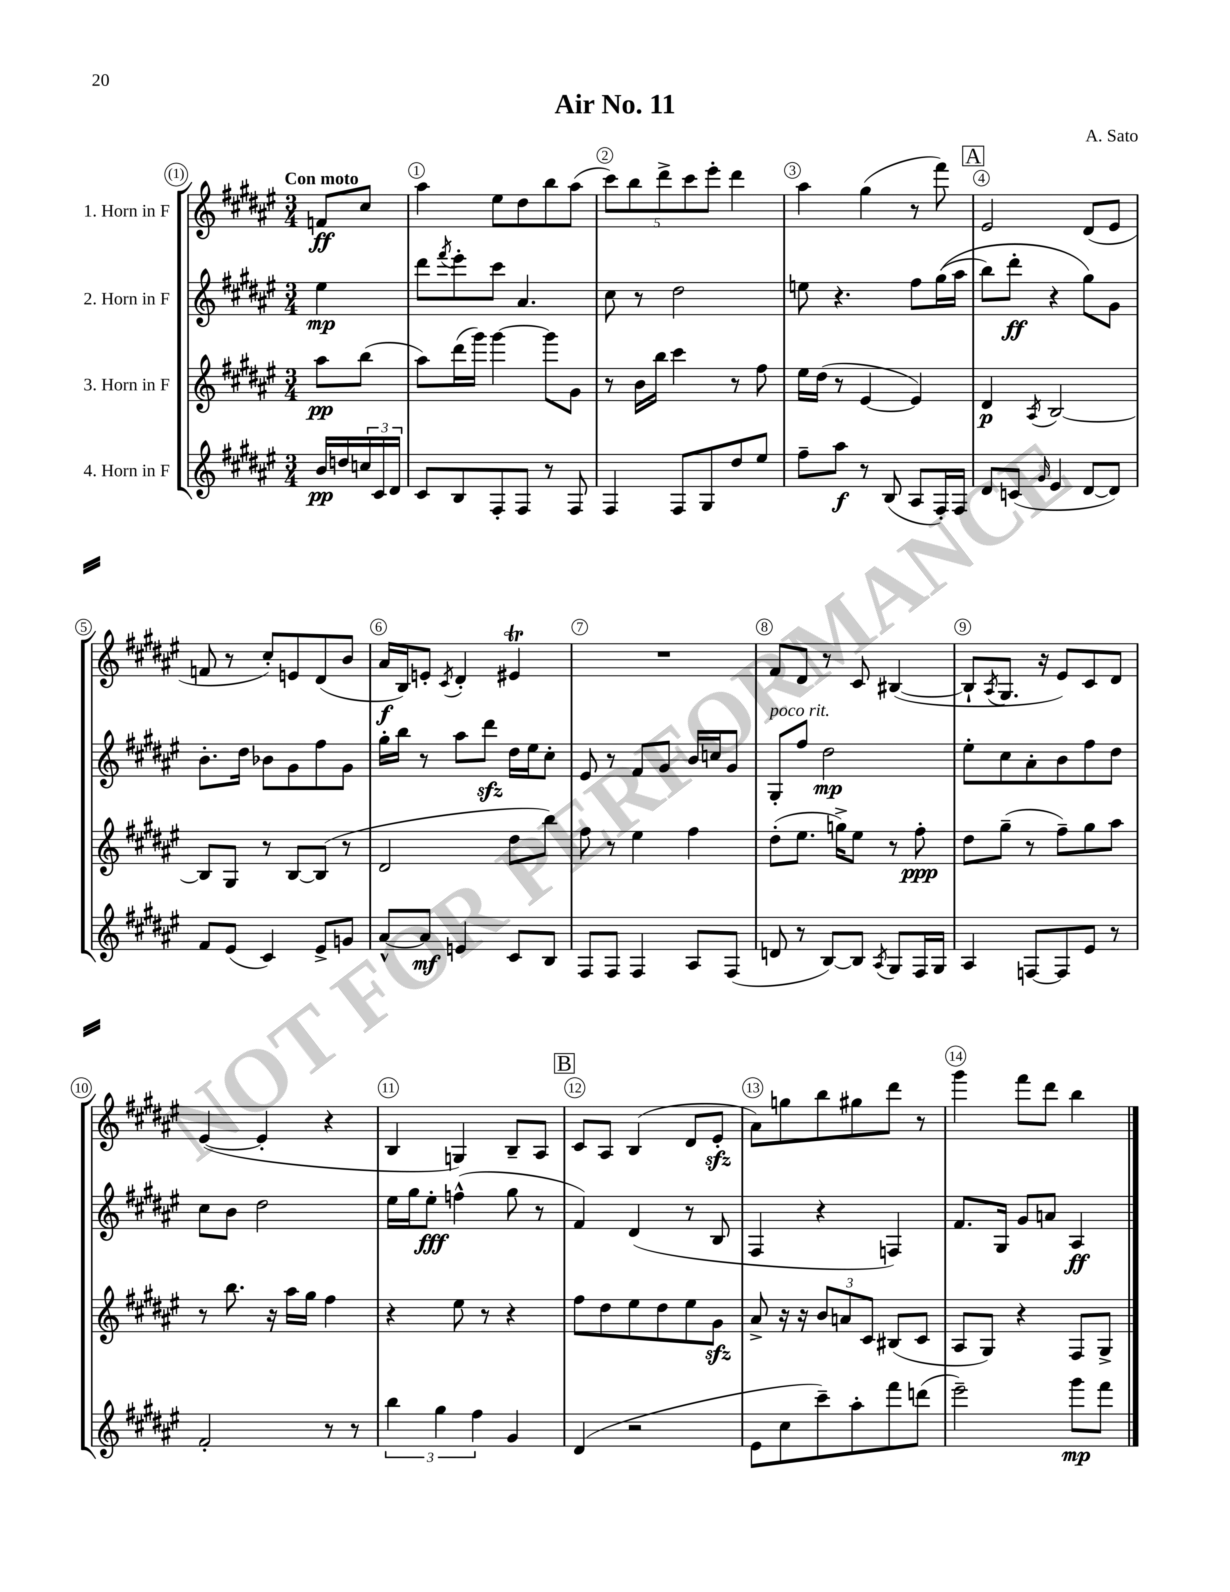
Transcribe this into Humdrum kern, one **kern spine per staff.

**kern	**kern	**kern	**kern
*staff4	*staff3	*staff2	*staff1
*clefG2	*clefG2	*clefG2	*clefG2
*k[f#c#g#d#a#e#]	*k[f#c#g#d#a#e#]	*k[f#c#g#d#a#e#]	*k[f#c#g#d#a#e#]
*M3/4	*M3/4	*M3/4	*M3/4
16b	8aa#	4ee#	8f
16dd	.	.	.
24cc	(8bb	.	8cc#
24c#	.	.	.
24d#	.	.	.
=	=	=	=
8c#	8aa#)	8ddd#	4aa#
.	.	8qfff#	.
8B	(16ddd#	8eee#'	.
.	16ggg#)	.	.
8F#'	[4ggg#	8ccc#	8ee#
8F#	.	4.a#	8dd#
8r	8ggg#]	.	8bb
8F#	8g#	.	(8aa#
=	=	=	=
4F#	8r	8cc#	10ccc#)
.	.	.	10bb
.	16b	8r	.
.	16bb	.	.
.	.	.	10ddd#^
8F#	4ccc#	2dd#	.
.	.	.	10ccc#
8G#	.	.	.
.	.	.	10eee#'
8dd#	8r	.	4ddd#
8ee#	8ff#	.	.
=	=	=	=
8ff#~	16ee#	8ee	4aa#
.	(16dd#	.	.
8aa#	8r	4.r	.
8r	[4e#	.	(4gg#
(8B	.	.	.
8A#	4e#])	8ff#	8r
16F#')	.	&((16gg#	8fff#)
16F#	.	16aa#	.
=	=	=	=
8d#	4d#	8bb)	2e#
(8c	.	8ddd#'	.
16qqg#	8qA#	.	.
4e#	[2B	4r	.
[8d#	.	8gg#&)	(8d#
8d#])	.	8g#	8e#
=	=	=	=
8f#	8B]	8.b'	8f
(8e#	8G#	.	8r
.	.	16dd#	.
4c#)	8r	8b-	8cc#')
.	[8B	8g#	8e
8e#^	(8B]	8ff#	(8d#
8g	8r	8g#	8b
=	=	=	=
[8a#^^	2d#	16gg#'	16a#
.	.	16bb	16B)
8a#]	.	8r	8e'
.	.	.	8qc#
4e	.	8aa#	4d#'
.	.	8ddd#	.
8c#	8dd#	16dd#	4e#
.	.	16ee#	.
8B	8bb)	8cc#'	.
=	=	=	=
8F#	8ff#	8e#	2.r
8F#	8r	8r	.
4F#	4ee#	8f#	.
.	.	8g#	.
8A#	4ff#	16b	.
.	.	16cc	.
(8F#	.	8g#	.
=	=	=	=
8d	(8dd#'	8G#'	8f#
8r	8.ee#	8ff#	8d#
[8B)	.	2dd#	8r
.	16gg^)	.	.
8B]	8ee#	.	8c#
8qA#	.	.	.
8G#	8r	.	([4B#
16F#	8ff#'	.	.
16G#	.	.	.
=	=	=	=
4A#	8dd#	8ee#'	8B#`]
.	.	.	8qA#
.	(8gg#~	8cc#	8.G#
[8F	8r	8a#'	.
.	.	.	16r
8F]	8ff#~)	8b	8e#)
8e#	8gg#	8ff#	8c#
8r	8aa#	8dd#	8d#
=	=	=	=
2f#'	8r	8cc#	([4e#
.	8.bb	8b	.
.	.	2dd#	4e#']
.	16r	.	.
.	16aa#	.	.
.	16gg#	.	.
8r	4ff#	.	4r
8r	.	.	.
=	=	=	=
6bb	4r	16ee#	4B
.	.	16gg#	.
.	.	8ee#'	.
6gg#	.	.	.
.	8ee#	(4ff^^	4G)
6ff#	.	.	.
.	8r	.	.
4g#	4r	8gg#	8B~
.	.	8r	8A#
=	=	=	=
(4d#	8ff#	4f#)	8c#
.	8dd#	.	8A#
2r	8ee#	(4d#	(4B
.	8dd#	.	.
.	8ee#	8r	8d#
.	8g#	8B	8e#'
=	=	=	=
8e#	8a#^	4F#	8a#)
8cc#	16r	.	8gg
.	16r	.	.
8ccc#~)	12b	4r	8bb
.	12a	.	.
8aa#'	.	.	8gg#
.	12c#	.	.
8fff#	(8B#	4F)	8ddd#
(8ddd	8c#	.	8r
=	=	=	=
2eee#~)	8A#	8.f#	4ggg#
.	8G#)	.	.
.	.	16G#	.
.	4r	8g#	8fff#
.	.	8a	8ddd#
8ggg#	8F#	4A#	4bb
8fff#	8G#^	.	.
==	==	==	==
*-	*-	*-	*-
